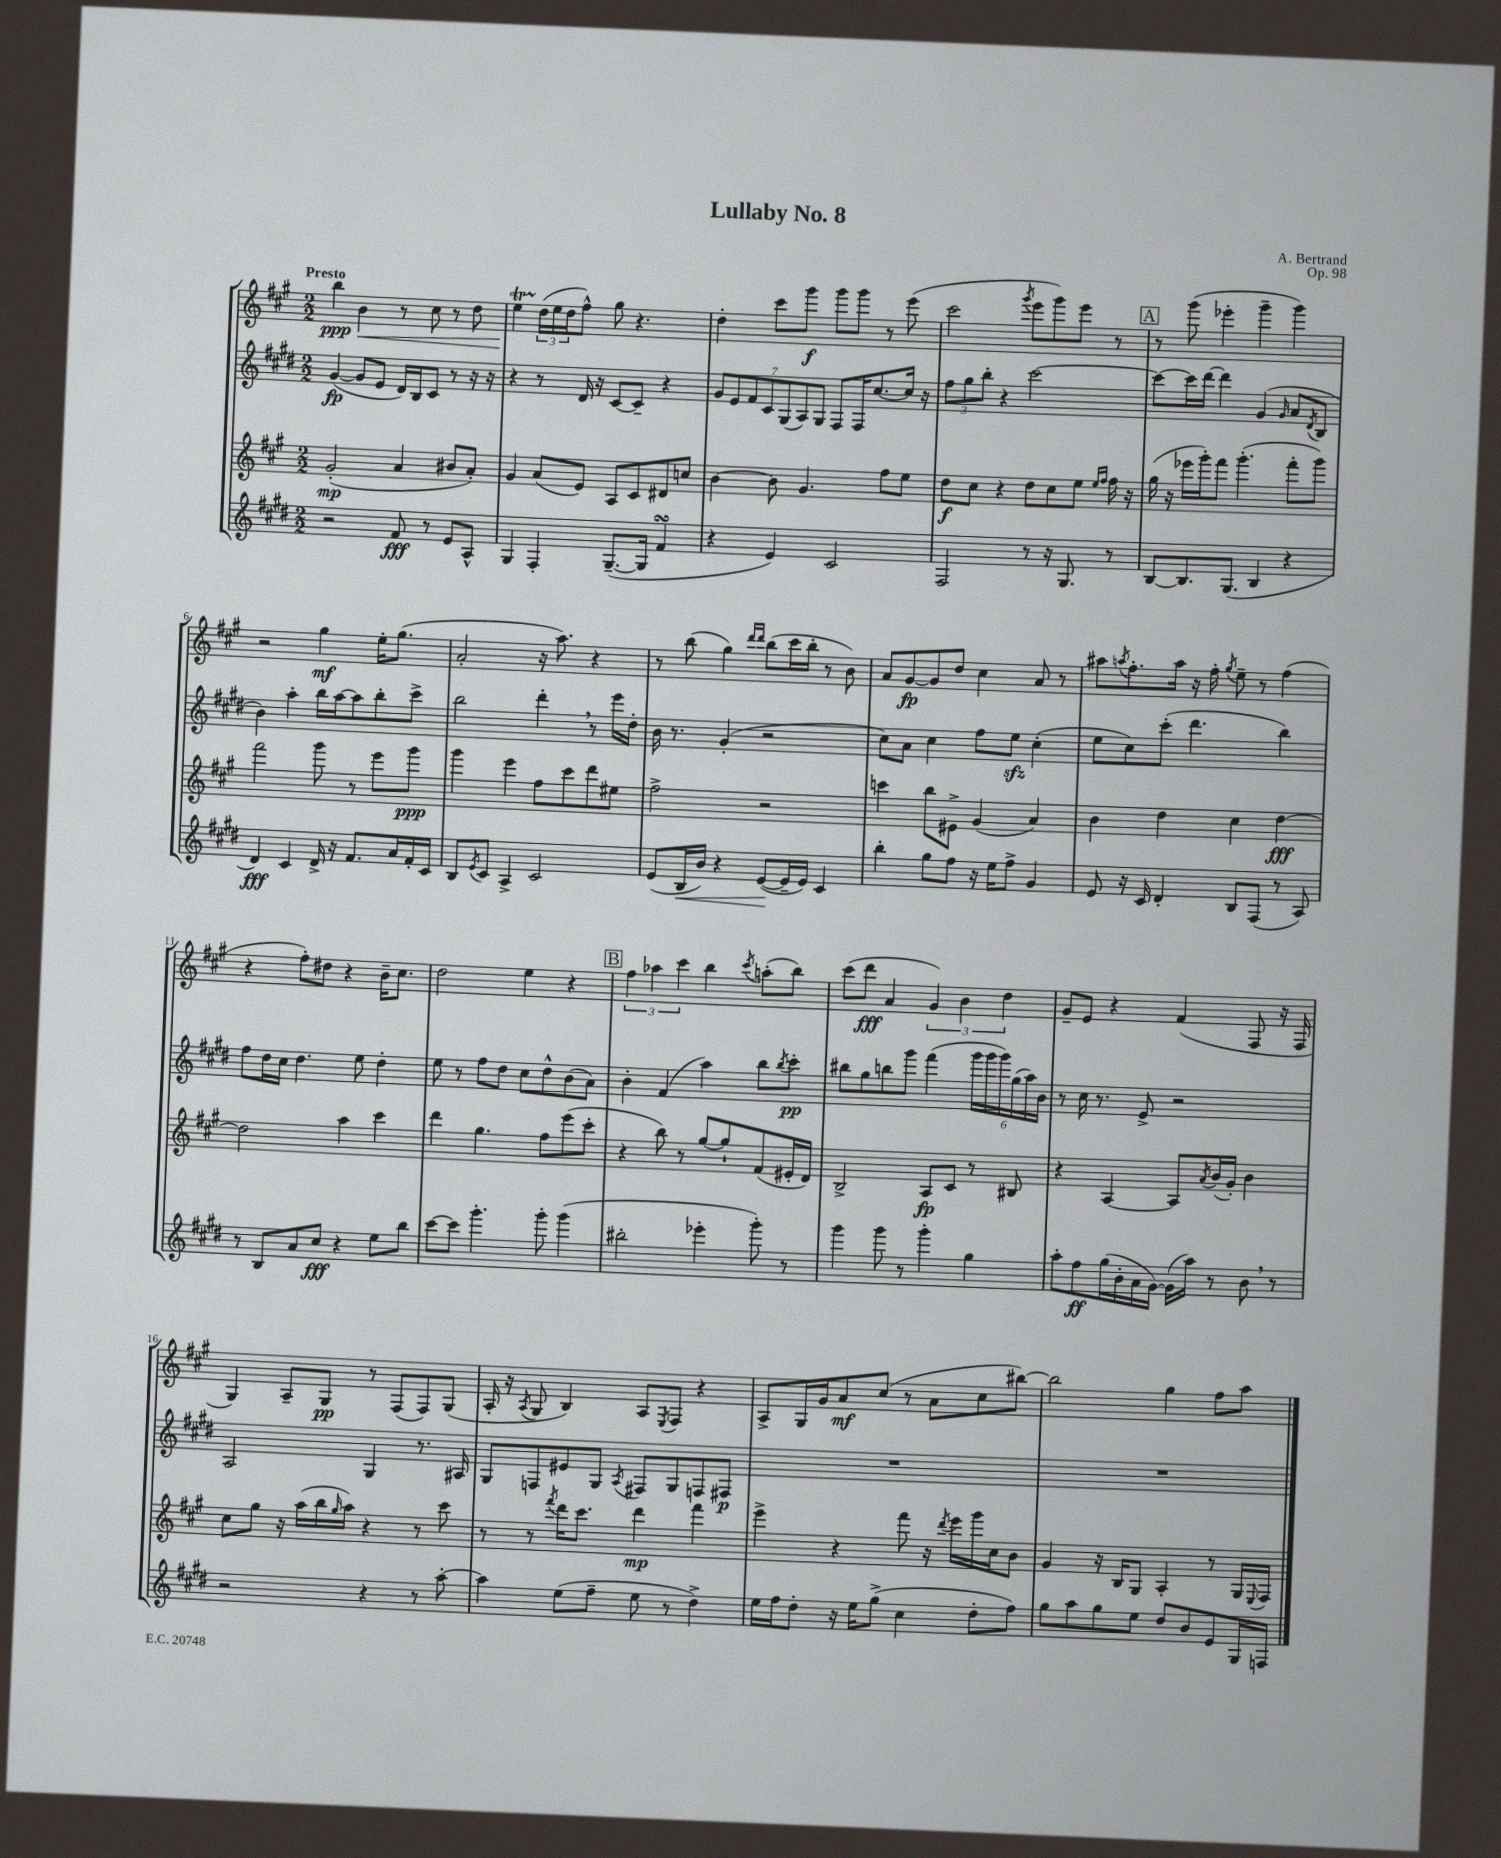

**kern	**dynam	**kern	**dynam	**kern	**dynam	**kern	**dynam
*part4	*part4	*part3	*part3	*part2	*part2	*part1	*part1
*staff4	*staff4	*staff3	*staff3	*staff2	*staff2	*staff1	*staff1
*clefG2	*	*clefG2	*	*clefG2	*	*clefG2	*
*k[f#c#g#d#]	*	*k[f#c#g#]	*	*k[f#c#g#d#]	*	*k[f#c#g#]	*
*M2/2	*	*M2/2	*	*M2/2	*	*M2/2	*
=1	=1	=1	=1	=1	=1	=1	=1
!	!	!	!	!	!	!LO:TX:a:B:t=Presto	!
2r	.	(2g#'/	mp	([4g#/	fp	4bb\	ppp
!	!	!	!	!	!	!	!LO:HP:b
.	.	.	.	8g#/L]	.	4b\	<
.	.	.	.	8e/J	.	.	.
8f#/	fff	4a/	.	16d#/LL)	.	8r	.
.	.	.	.	16B/J	.	.	.
8r	.	.	.	8c#/J	.	8cc#\	.
8e/L	.	8b#X/L	.	8r	.	8r	.
8A^^/J	.	8a'/J)	.	16r	.	8dd\	.
.	.	.	.	16r	.	.	.
=2	=2	=2	=2	=2	=2	=2	=2
4G#/	.	4g#/	.	4r	.	4eeT\	.
4F#'/	.	(8a/L	.	8r	.	(24dd\LL	[
.	.	.	.	.	.	24ee\	.
.	.	.	.	.	.	24dd\J	.
.	.	8e/J)	.	16d#/	.	8ff#^^\J)	.
.	.	.	.	16r	.	.	.
([8.G#~/L	.	8A/L	.	[8c#/L	.	8gg#\	.
.	.	8c#/	.	8c#~/J]	.	4.r	.
16G#/Jk]	.	.	.	.	.	.	.
4f#sSSS/	.	8d#X/	.	4r	.	.	.
.	.	8ccn/J	.	.	.	.	.
=3	=3	=3	=3	=3	=3	=3	=3
4r	.	[4b\	.	14g#/L	.	4dd'\	.
.	.	.	.	14e/	.	.	.
.	.	.	.	14f#/	.	.	.
.	.	.	.	14c#/	.	.	.
4e/)	.	8b\]	.	.	.	8ccc#\L	.
.	.	.	.	(14G#/	.	.	.
.	.	.	.	14A/)	.	.	.
.	.	4.g#/	.	.	.	8ggg#\J	f
.	.	.	.	14G#/J	.	.	.
2c#/	.	.	.	8F#/L	.	8ggg#\L	.
.	.	.	.	16F#/K	.	8ggg#\J	.
.	.	.	.	[8.cc#/	.	.	.
.	.	8ff#\L	.	.	.	8r	.
.	.	8ee\J	.	16cc#/Jk]	.	(8eee\	.
.	.	.	.	16r	.	.	.
=4	=4	=4	=4	=4	=4	=4	=4
2F#/	.	8dd\L	f	12ff#\L	.	2ccc#\	.
.	.	.	.	12gg#\	.	.	.
.	.	8cc#\J	.	.	.	.	.
.	.	.	.	12bb'\J	.	.	.
.	.	4r	.	4r	.	.	.
.	.	.	.	.	.	8qggg#/	.
8r	.	8dd\L	.	[2ccc#\	.	8eee\L	.
16r	.	8cc#\	.	.	.	8ggg#\)	.
8.G#/	.	.	.	.	.	.	.
.	.	8ee\J	.	.	.	8eee\J	.
.	.	16qqee/LL	.	.	.	.	.
.	.	16qqff#/JJ	.	.	.	.	.
8r	.	16ff#\	.	.	.	8r	.
.	.	16r	.	.	.	.	.
!!LO:REH:place=s1:t=A
=5	=5	=5	=5	=5	=5	=5	=5
[8B/L	.	(16gg#\	.	8ccc#\L_	.	8r	.
.	.	16r	.	.	.	.	.
8.B/]	.	16eee-X\LL	.	16ccc#\L]	.	(8ggg#\	.
.	.	16ggg#'\J)	.	[16ddd#\JJ	.	.	.
.	.	8fff#\J	.	4ddd#\]	.	4eee-X'\	.
(8.G#/J	.	.	.	.	.	.	.
.	.	(4.ggg#'\	.	.	.	.	.
4B/	.	.	.	(4g#/	.	4ggg#~\	.
.	.	.	.	16qqg#/	.	.	.
4r	.	8fff#'\L	.	8a/L	.	4ggg#\)	.
.	.	.	.	8qd#/	.	.	.
.	.	8ggg#\J)	.	8B/J	.	.	.
!!LO:LB:g=z
=6	=6	=6	=6	=6	=6	=6	=6
4d#/)	fff	2fff#\	.	4b\)	.	2r	.
4c#/	.	.	.	4aa'\	.	.	.
16d#^/	.	8ggg#\	.	16bb\LL	.	4gg#\	mf
16r	.	.	.	[16aa\J	.	.	.
8.f#/L	.	8r	.	8aa\]	.	.	.
.	.	8eee\L	.	8bb'\	.	16ee'\KL	.
16a/L	.	.	.	.	.	(8.gg#\J	.
16f#'/	.	8ggg#\J	ppp	8ccc#^\J	.	.	.
16c#/JJ	.	.	.	.	.	.	.
=7	=7	=7	=7	=7	=7	=7	=7
8B/L	.	4ggg#\	.	2bb\	.	2a'/	.
8qe/	.	.	.	.	.	.	.
8c#/J	.	.	.	.	.	.	.
4A^/	.	4eee\	.	.	.	.	.
2c#/	.	8ff#\L	.	4ddd#',\	.	16r	.
.	.	.	.	.	.	8.aa\)	.
.	.	8ccc#\	.	.	.	.	.
.	.	8ddd\	.	8r	.	4r	.
.	.	8ee#X\J	.	16eee\LL	.	.	.
.	.	.	.	16dd#'\JJ	.	.	.
=8	=8	=8	=8	=8	=8	=8	=8
(8e/L	.	2ff#^\	.	16b\	.	8r	.
.	.	.	.	8.r	.	.	.
!	!LO:HP:b	!	!	!	!	!	!
16B/L	<	.	.	.	.	(8bb\	.
16b/JJ)	.	.	.	.	.	.	.
4r	.	.	.	(4g#'/	.	4gg#\)	.
.	.	.	.	.	.	16qqddd/LL	.
.	.	.	.	.	.	16qqddd/JJ	.
([8e/L	.	2r	.	2r	.	(8bb\L	.
16e~/L]	[	.	.	.	.	16ccc#\L	.
16e/JJ)	.	.	.	.	.	16bb'\JJ	.
4c#/	.	.	.	.	.	8r	.
.	.	.	.	.	.	8b\)	.
=9	=9	=9	=9	=9	=9	=9	=9
4bb'\	.	4cccn\	.	8cc#\L)	.	8a/L	.
.	.	.	.	8a\J	.	[8g#/	fp
8gg#\L	.	8bb\L	.	4cc#\	.	8g#/]	.
8ff#\J	.	8e#X^\J	.	.	.	8dd/J	.
16r	.	(4g#/	.	8ff#\L	.	4cc#\	.
16ee\KL	.	.	.	.	.	.	.
8ff#^\J	.	.	.	8eezz\J	.	.	.
4g#/	.	4a/)	.	(4cc#'\	.	8a/	.
.	.	.	.	.	.	8r	.
=10	=10	=10	=10	=10	=10	=10	=10
8e/	.	4b\	.	8ee\L	.	8aa#X\L	.
.	.	.	.	.	.	8qaan/	.
16r	.	.	.	8cc#\)	.	8.ff#'\	.
16c#/	.	.	.	.	.	.	.
4d#'/	.	4dd\	.	(8ccc#'\J	.	.	.
.	.	.	.	.	.	16aa\Jk	.
.	.	.	.	4.ddd#\	.	16r	.
.	.	.	.	.	.	16ff#'\	.
.	.	.	.	.	.	8qgg#/	.
8B/L	.	4cc#\	.	.	.	8ee~\	.
(8F#/J	.	.	.	.	.	8r	.
8r	.	[4dd\	fff	4bb\)	.	(4ff#\	.
8A/)	.	.	.	.	.	.	.
!!LO:LB:g=z
=11	=11	=11	=11	=11	=11	=11	=11
8r	.	2dd\]	.	8ff#\L	.	4r	.
8B/L	.	.	.	16dd#\L	.	.	.
.	.	.	.	16cc#\JJ	.	.	.
8a/	.	.	.	4.dd#\	.	8ff#'\L)	.
8cc#/J	fff	.	.	.	.	8dd#X\J	.
4r	.	4aa\	.	.	.	4r	.
.	.	.	.	8ee\	.	.	.
8ee\L	.	4ccc#\	.	4dd#'\	.	16b~\KL	.
.	.	.	.	.	.	8.cc#\J	.
8bb\J	.	.	.	.	.	.	.
=12	=12	=12	=12	=12	=12	=12	=12
[8ccc#\L	.	4ddd\	.	8ee\	.	2dd\	.
8ccc#\J]	.	.	.	8r	.	.	.
4.ggg#'\	.	4.gg#\	.	8ff#\L	.	.	.
.	.	.	.	8dd#\J	.	.	.
.	.	.	.	8cc#\L	.	4ee\	.
8ggg#'\	.	8ff#\L	.	8dd#^^\	.	.	.
(4ggg#\	.	(8eee\	.	(8b\	.	4r	.
.	.	8ccc#'\J	.	8a\J)	.	.	.
!!LO:REH:place=s1:t=B
=13	=13	=13	=13	=13	=13	=13	=13
2bb#X'\	.	4r	.	4b'\	.	6ff#\	.
.	.	.	.	.	.	6aa-X\	.
.	.	8bb\)	.	(4f#/	.	.	.
.	.	.	.	.	.	6ccc#\	.
.	.	8r	.	.	.	.	.
4eee-X'\	.	[8gg#/L	.	4aa\)	.	4bb\	.
.	.	8gg#`/]	.	.	.	.	.
.	.	.	.	.	.	8qccc#/	.
8ggg#'\)	.	(8f#/	.	8bb\L	.	(8aan'\L	.
.	.	.	.	8qbb/	.	.	.
8r	.	16e#X'/L	.	8ccc#'\J	pp	8bb\J)	.
.	.	16d/JJ)	.	.	.	.	.
=14	=14	=14	=14	=14	=14	=14	=14
4ggg#\	.	2B^/	.	8bb#X\L	.	(8ccc#\L	.
.	.	.	.	8gg#\	.	8ddd\J	fff
8ggg#\	.	.	.	8bbn\	.	4a/	.
8r	.	.	.	8ggg#\J	.	.	.
4ggg#'\	.	8A/L	fp	(4fff#\	.	6g#/)	.
.	.	8c#/J	.	.	.	.	.
.	.	.	.	.	.	6b\	.
4gg#\	.	8r	.	24ggg#\LL	.	.	.
.	.	.	.	24ggg#\	.	.	.
.	.	.	.	24ggg#\)	.	6dd\	.
.	.	8B#X/	.	(24gg#\	.	.	.
.	.	.	.	24aa\)	.	.	.
.	.	.	.	24b\JJ	.	.	.
=15	=15	=15	=15	=15	=15	=15	=15
8aa'\L	.	4r	.	8r	.	8g#~/L	.
8ff#\	ff	.	.	16cc#\	.	8e/J	.
.	.	.	.	8.r	.	.	.
(16gg#\L	.	[4A/	.	.	.	4r	.
16b'\	.	.	.	.	.	.	.
16a\	.	.	.	8e^/	.	.	.
[16g#\JJ)	.	.	.	.	.	.	.
(16g#\LL]	.	8A/L]	.	2r	.	(4f#/	.
16aa\JJ)	.	.	.	.	.	.	.
.	.	8qa/	.	.	.	.	.
8r	.	(16b/L	.	.	.	.	.
.	.	16g#'/JJ)	.	.	.	.	.
8b,\	.	4b\	.	.	.	8F#/	.
8r	.	.	.	.	.	16r	.
.	.	.	.	.	.	16F#/	.
!!LO:LB:g=z
=16	=16	=16	=16	=16	=16	=16	=16
2r	.	8cc#\L	.	2A/	.	4G#/)	.
.	.	8gg#\J	.	.	.	.	.
.	.	16r	.	.	.	8A~/L	.
.	.	(16aa\LL	.	.	.	.	.
.	.	16bb\	.	.	.	8G#/J	pp
.	.	16qqgg#/	.	.	.	.	.
.	.	16aa\JJ)	.	.	.	.	.
4r	.	4r	.	4G#/	.	8r	.
.	.	.	.	.	.	(8F#/L	.
8r	.	8r	.	8.r	.	8F#/)	.
[8aa'\	.	8ccc#\	.	.	.	(8G#/J	.
.	.	.	.	16A#X/	.	.	.
=17	=17	=17	=17	=17	=17	=17	=17
4aa\]	.	8r	.	8G#/L	.	16A'/	.
.	.	.	.	.	.	16r	.
.	.	.	.	.	.	8qA/	.
.	.	8r	.	8Fn/	.	8G#/	.
.	.	8qfff#/	.	.	.	.	.
(8ee\L	.	16ddd\KL	.	8e#X/	.	4B/)	.
.	.	8.ccc#\J	.	.	.	.	.
8ff#~\J	.	.	.	8G#/J	.	.	.
.	.	.	.	8qA/	.	.	.
8ee\	.	4ddd\	mp	8F#X/L	.	8A/L	.
.	.	.	.	.	.	8qE/	.
8r	.	.	.	8G#/	.	8F#/J	.
4dd#^\)	.	4fff#\	.	8Fn/	.	4r	.
.	.	.	.	8F#X/J	p	.	.
=18	=18	=18	=18	=18	=18	=18	=18
16ee\LL	.	4eee^\	.	1r	.	8A^/L	.
16ff#\J	.	.	.	.	.	.	.
8dd#'\J	.	.	.	.	.	16G#/L	.
.	.	.	.	.	.	16g#/J	.
16r	.	4r	.	.	.	8a/	mf
16ee\KL	.	.	.	.	.	.	.
(8gg#^\J	.	.	.	.	.	(8cc#/J	.
4cc#\	.	8fff#\	.	.	.	8r	.
.	.	16r	.	.	.	8a\L	.
.	.	8qddd/	.	.	.	.	.
.	.	16eee\LL	.	.	.	.	.
8dd#'\L	.	16ggg#\	.	.	.	8cc#\	.
.	.	16cc#\J	.	.	.	.	.
8ff#\J)	.	8b\J	.	.	.	[8bb#X\J)	.
=19	=19	=19	=19	=19	=19	=19	=19
8gg#\L	.	4g#/	.	1r	.	2bb#\]	.
8aa\	.	.	.	.	.	.	.
8gg#\	.	16r	.	.	.	.	.
.	.	16B/KL	.	.	.	.	.
8ee\J	.	8G#/J	.	.	.	.	.
8dd#/L	.	4A'/	.	.	.	4gg#\	.
8b/	.	.	.	.	.	.	.
8e/	.	8r	.	.	.	8ff#\L	.
16G#/L	.	16G#/LL	.	.	.	8aa\J	.
.	.	8qqE/	.	.	.	.	.
16Fn/JJ	.	16F#/JJ	.	.	.	.	.
==	==	==	==	==	==	==	==
*-	*-	*-	*-	*-	*-	*-	*-
